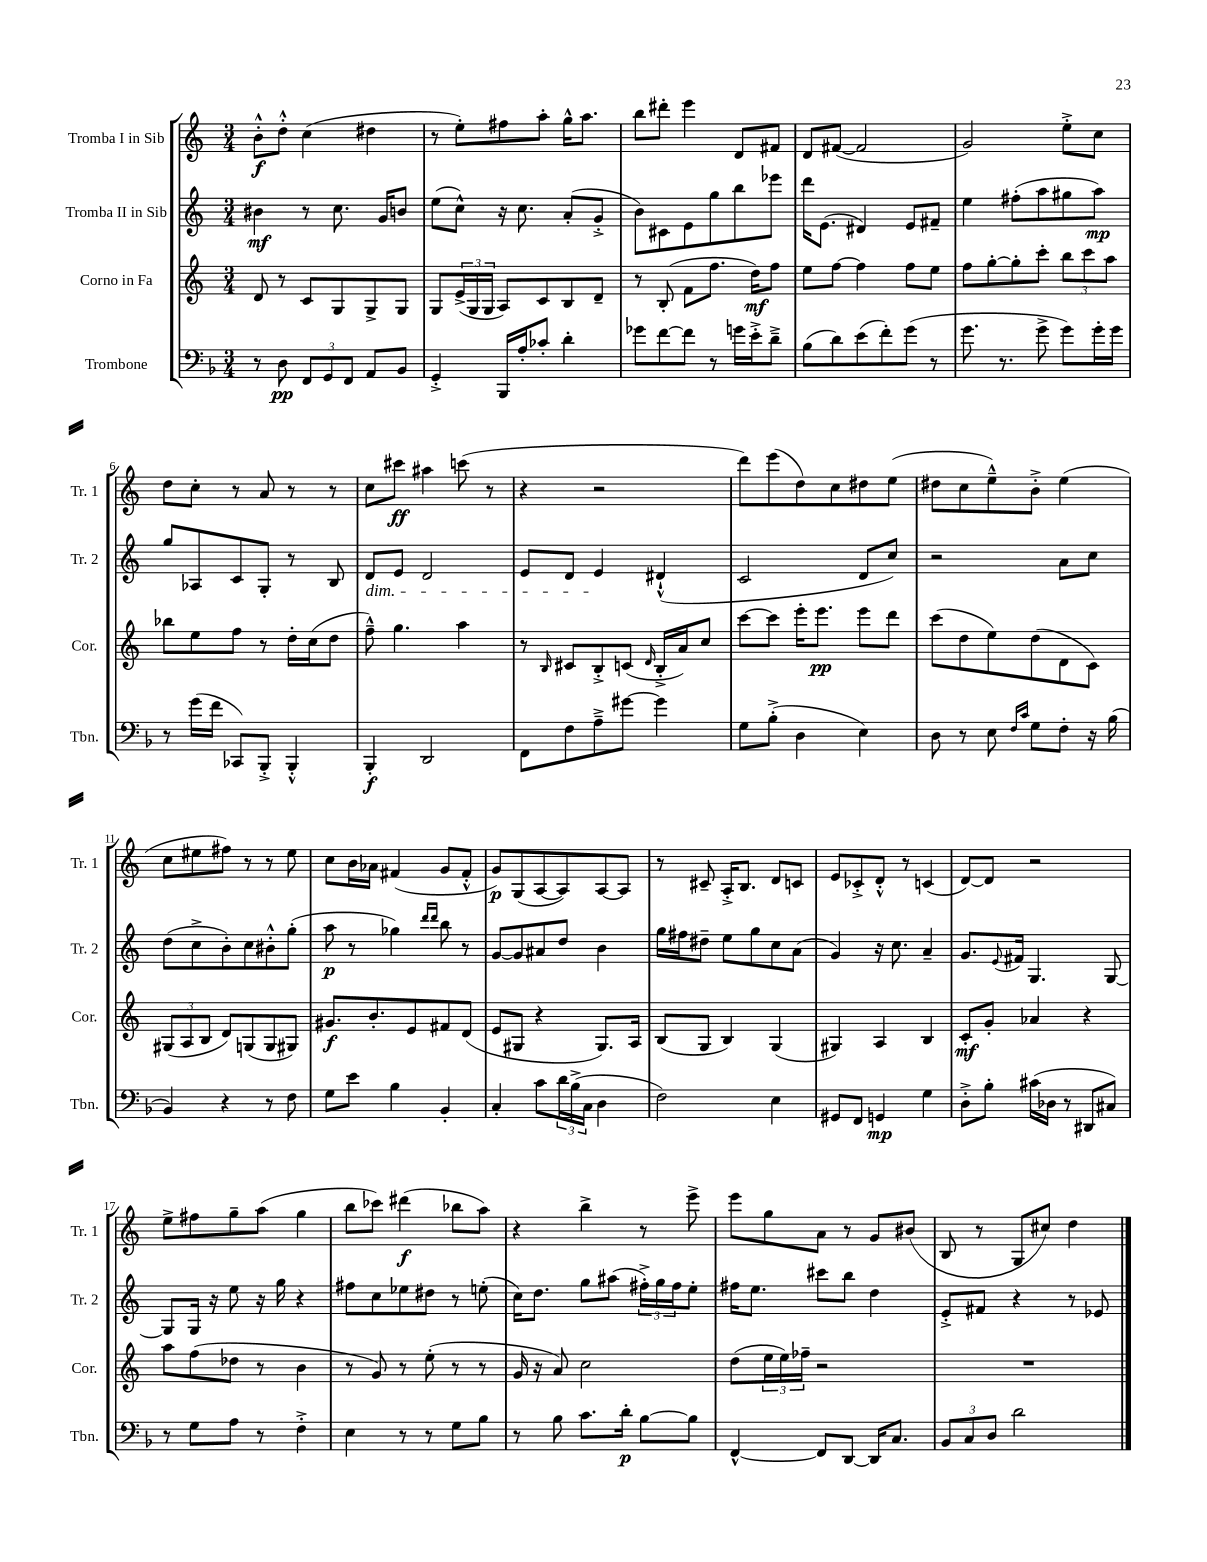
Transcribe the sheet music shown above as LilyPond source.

<<
\new StaffGroup <<
\new Staff = "s0" \with { instrumentName = "Tromba I in Sib" shortInstrumentName = "Tr. 1" } {
    \clef treble \key c \major \numericTimeSignature \time 3/4
    b'8-.-^\f d''8-.-^ c''4( dis''4 |
    r8 e''8-.) fis''8 a''8-. g''16-^ a''8. |
    b''8 dis'''8-. e'''4 d'8 fis'8 |
    d'8 fis'8~( fis'2 |
    g'2) e''8-.-> c''8 |
    d''8 c''8-. r8 a'8 r8 r8 |
    c''8 cis'''8\ff ais''4 c'''8( r8 |
    r4 r2 |
    d'''8) e'''8( d''8) c''8 dis''8 e''8( |
    dis''8 c''8 e''8---^) b'8-.-> e''4( |
    c''8 eis''8 fis''8) r8 r8 eis''8 |
    c''8 b'16 aes'16 fis'4( g'8 fis'8-.-^ |
    g'8\p) g8( a8~ a8) a8~ a8 |
    r8 cis'8-- a16-.-> b8. d'8 c'8 |
    e'8 ces'8-.-> d'8-.-^ r8 c'4( |
    d'8~) d'8 r2 |
    e''8-> fis''8 g''8-- a''8( g''4 |
    b''8 ces'''8) dis'''4\f( bes''8 a''8) |
    r4 b''4-> r8 e'''8-> |
    e'''8 g''8 a'8 r8 g'8 bis'8( |
    b8 r8 g8 cis''8) d''4 \bar "|." |
}
\new Staff = "s1" \with { instrumentName = "Tromba II in Sib" shortInstrumentName = "Tr. 2" } {
    \clef treble \key c \major \numericTimeSignature \time 3/4
    bis'4\mf r8 c''8. g'16 b'8 |
    e''8( c''8-^) r16 c''8. a'8-.( g'8-.-> |
    b'8) cis'8 e'8 g''8 b''8 ees'''8 |
    d'''16 e'8.( dis'4) e'8 fis'8-- |
    e''4 fis''8-.( a''8 gis''8 a''8\mp) |
    g''8 aes8 c'8 g8-. r8 b8 |
    d'8\dim e'8 d'2 |
    e'8 d'8 e'4\! dis'4-!-^( |
    c'2 d'8 c''8) |
    r2 a'8 c''8 |
    d''8( c''8-> b'8-.) c''8 bis'8-.-^ g''8-.( |
    a''8\p r8 ges''4) \grace { d'''16 d'''16 } b''8 r8 |
    g'8~ g'8 ais'8 d''8 b'4 |
    g''16 fis''16 dis''8-- e''8 g''8 c''8 a'8( |
    g'4) r16 c''8. a'4-- |
    g'8. \appoggiatura { e'8 } fis'16 g4. g8~ |
    g8 g16 r16 e''8 r16 g''16 r4 |
    fis''8 c''8 ees''8 dis''8 r8 e''8-.( |
    c''16) d''8. g''8 ais''8( \tuplet 3/2 { fis''16-.->) g''16 fis''16 } e''8-. |
    fis''16 e''8. cis'''8 b''8 d''4 |
    e'8-.-> fis'8 r4 r8 ees'8 \bar "|." |
}
\new Staff = "s2" \with { instrumentName = "Corno in Fa" shortInstrumentName = "Cor." } {
    \clef treble \key c \major \numericTimeSignature \time 3/4
    d'8 r8 c'8 g8 g8-> g8 |
    g8 \tuplet 3/2 { e'16->( g16 g16 } a8) c'8 b8 d'8-- |
    r8 b8-.( f'8 f''8. d''16\mf) f''8 |
    e''8 f''8~ f''4 f''8 e''8 |
    f''8 g''8~-. g''8-. c'''8-. \tuplet 3/2 { b''8 c'''8 a''8 } |
    bes''8 e''8 f''8 r8 d''16-. c''16( d''8 |
    f''8---^) g''4. a''4 |
    r8 \grace { b16 } cis'8 b8-.-> c'8( \grace { d'16 } b16-.-> a'16) c''8 |
    c'''8~ c'''8 e'''16-. e'''8.\pp e'''8 d'''8 |
    c'''8( d''8 e''8) d''8( d'8 c'8) |
    \tuplet 3/2 { gis8( a8 b8 } d'8) g8( g8 gis8) |
    gis'8.\f b'8.-. e'8 fis'8 d'8( |
    e'8 gis8 r4 gis8.) a16 |
    b8( g8 b4) g4( |
    gis4) a4 b4 |
    c'8-.\mf g'8-. aes'4 r4 |
    a''8 f''8( des''8 r8 b'4 |
    r8 g'8) r8 e''8-.( r8 r8 |
    g'16 r16 a'8) c''2 |
    d''8( \tuplet 3/2 { e''16 e''16) fes''16-- } r2 |
    R2. \bar "|." |
}
\new Staff = "s3" \with { instrumentName = "Trombone" shortInstrumentName = "Tbn." } {
    \clef bass \key f \major \numericTimeSignature \time 3/4
    r8 d8\pp \tuplet 3/2 { f,8 g,8 f,8 } a,8 bes,8 |
    g,4-.-> bes,,16 a16-. ces'8-. d'4-. |
    ges'8 f'8~ f'8 r8 g'16 e'16-.-> d'8---> |
    bes8( d'8) e'8( f'8-.) g'8( r8 |
    g'8. r8. g'8-> g'8) g'16-. g'16 |
    r8 g'16( f'16 ces,8) bes,,8-.-> bes,,4-.-^ |
    bes,,4-.\f d,2 |
    f,8 f8 a8---> gis'8~ gis'4 |
    g8 bes8-.->( d4 e4) |
    d8 r8 e8 \grace { f16 c'16 } g8 f8-. r16 bes16( |
    bes,4) r4 r8 f8 |
    g8 e'8 bes4 bes,4-. |
    c4-. c'8 \tuplet 3/2 { d'16 bes16->( c16 } d4 |
    f2) e4 |
    gis,8 f,8 g,4\mp g4 |
    d8-.-> bes8-. cis'16( des16 r8 dis,8 cis8) |
    r8 g8 a8 r8 f4-.-> |
    e4 r8 r8 g8 bes8 |
    r8 bes8 c'8. d'16-.\p bes8~ bes8 |
    f,4~-^ f,8 d,8~ d,16 c8. |
    \tuplet 3/2 { bes,8 c8 d8 } d'2 \bar "|." |
}
>>
>>
